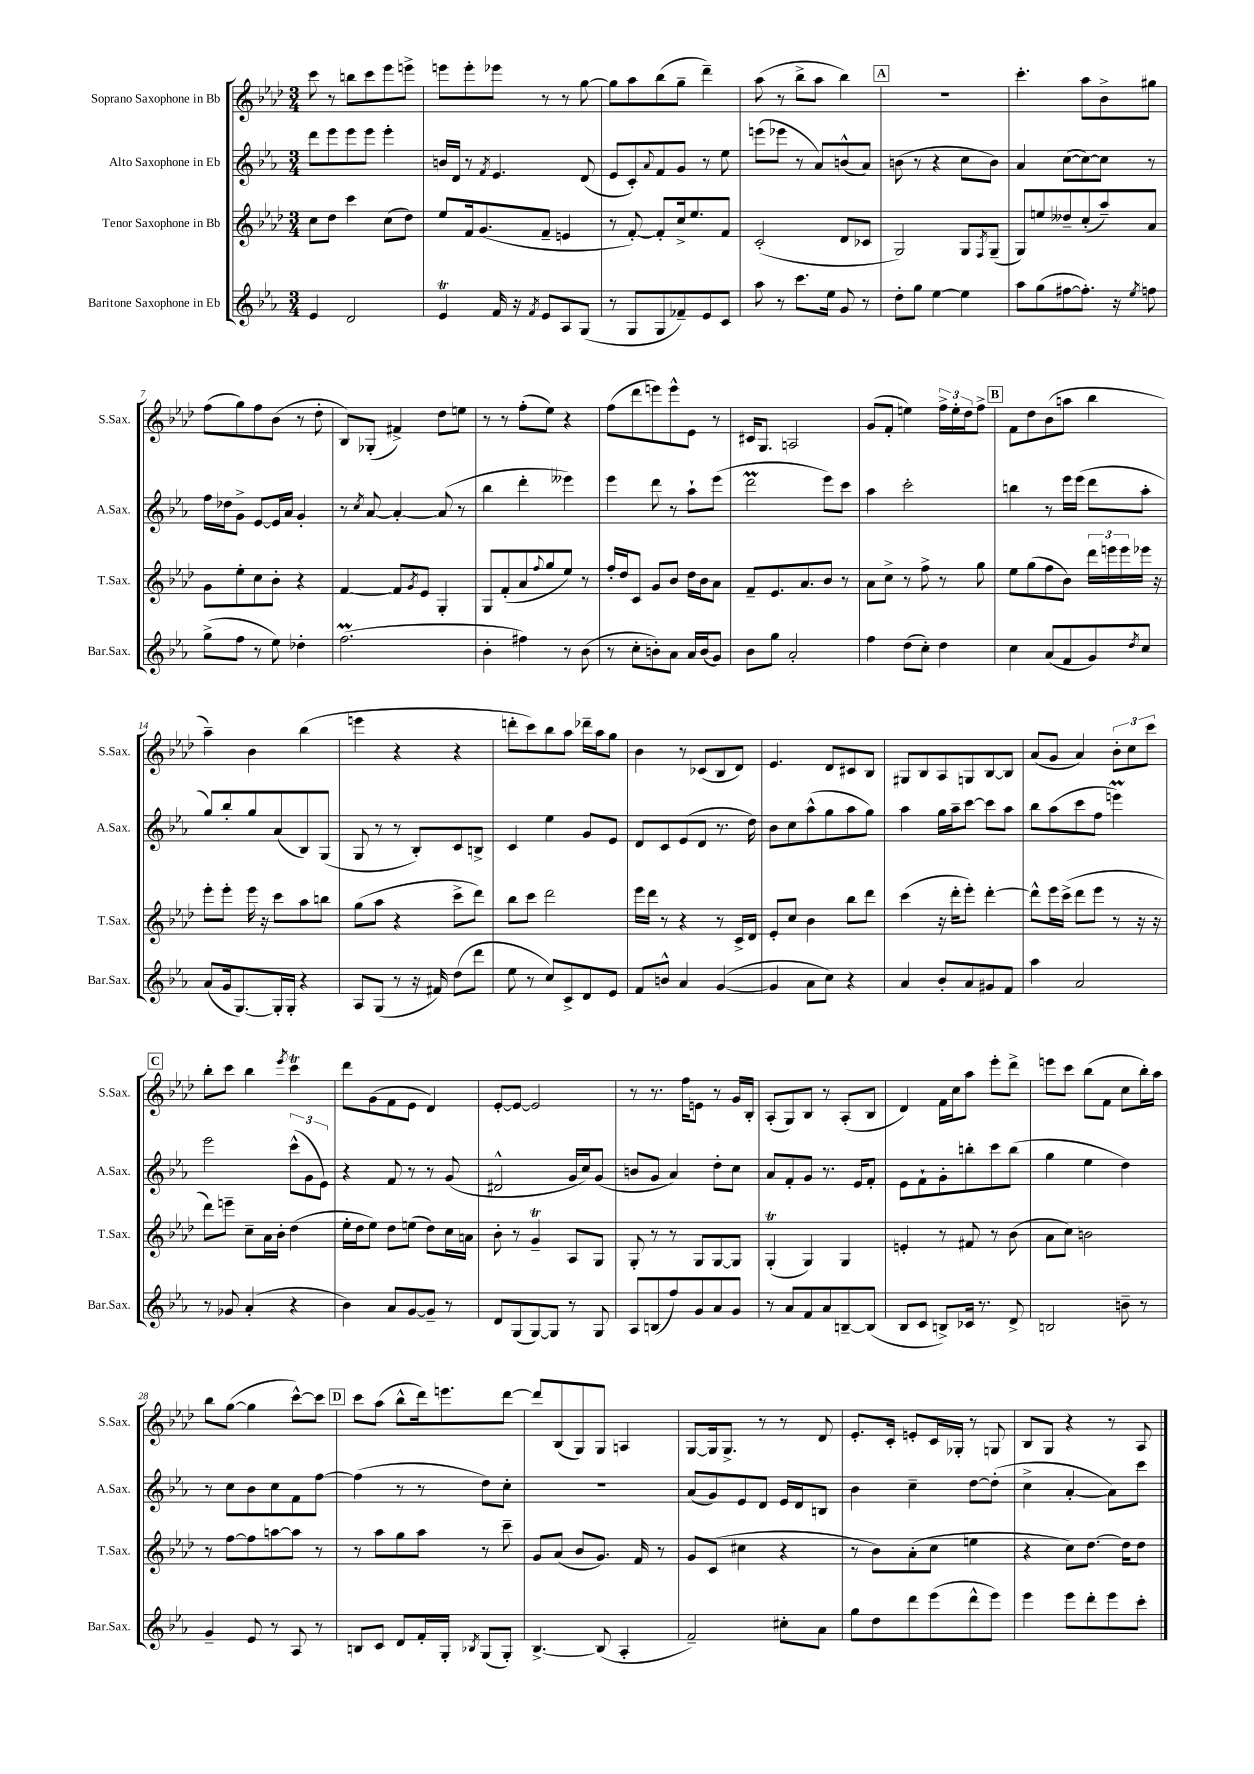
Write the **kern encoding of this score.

**kern	**kern	**kern	**kern
*part4	*part3	*part2	*part1
*staff4	*staff3	*staff2	*staff1
*I"Baritone Saxophone in Eb	*I"Tenor Saxophone in Bb	*I"Alto Saxophone in Eb	*I"Soprano Saxophone in Bb
*I'Bar.Sax.	*I'T.Sax.	*I'A.Sax.	*I'S.Sax.
*clefG2	*clefG2	*clefG2	*clefG2
*k[b-e-a-]	*k[b-e-a-d-]	*k[b-e-a-]	*k[b-e-a-d-]
*M3/4	*M3/4	*M3/4	*M3/4
=1	=1	=1	=1
4e-/	8cc\L	8ddd\L	8ccc\
.	8dd-\J	8eee-\	8r
2d/	4ccc\	8eee-\	8bbn\L
.	.	8eee-\J	8ccc\
.	(8cc\L	4eee-'\	8eee-\
.	8dd-\J)	.	8eeen^\J
=2	=2	=2	=2
4e-T/	8ee-/L	16bn/LL	8eeen\L
.	.	16d/JJ	.
.	16f/k	8r	8eee'\
.	(8.g/	.	.
.	.	8qf/	.
16f/	.	4.e-/	8eee-X\J
16r	.	.	.
8qf/	.	.	.
8e-/L	8f~/J	.	8r
8A-/	4en/	.	8r
(8G/J	.	(8d/	[8gg\
=3	=3	=3	=3
8r	8r	8e-/L	8gg\L]
8G/L	[8f'/)	8c'/)	8aa-\
.	.	8qqa-/	.
8G/	8f'/L]	8f/	(8bb-\
8f-X~/)	16cc^/k	8g/J	8gg~\J
.	8.ee-/	.	.
8e-/	.	8r	4ddd-~\)
8c/J	8f/J	8ee-\	.
=4	=4	=4	=4
8aa-\	(2c'/	(8eeen\L	(8aa-\
8r	.	8eee-X\J	8r
8.ccc\L	.	8r	8bb-^\L
.	.	8a-/L)	8aa-\J
16ee-\Jk	.	.	.
8g/	8d-/L	(8bn^^/	4bb-\)
8r	8c-X/J	8a-/J)	.
!!LO:REH:place=s1:t=A
=5	=5	=5	=5
8dd'\L	2G/)	(8bn\	2.r
8gg\J	.	8r	.
[4ee-\	.	4r	.
4ee-\]	8G/L	8cc\L	.
.	8qF/	.	.
.	(8G~/J	8b\J)	.
=6	=6	=6	=6
8aa-\L	8G/L)	4a-/	4.ccc'\
(8gg\	8een/	.	.
[8ff#X\	8dd--X~/	([8cc\L	.
8.ff#'\J])	(8cc'/	8cc\_)	8aa-\L
.	8aa-~/)	8cc\J]	8b-^\
16r	.	.	.
8qee-/	.	.	.
8ffn\	8a-/J	8r	8gg#X\J
!!LO:LB:g=z
=7	=7	=7	=7
(8gg^\L	8g\L	16ff\LL	(8ff\L
.	.	16dd-X\J	.
8ff\J	8ee-'\	8g^\J	8gg\)
8r	8cc\	[8e-/L	8ff\
8ee-\)	8b-'\J	16e-/L]	(8b-\J
.	.	16a-/JJ	.
4dd-X'\	4r	4g'/	8r
.	.	.	8dd-'\
=8	=8	=8	=8
(2.ffM\	[4f/	8r	8B-/L)
.	.	8qcc/	.
.	.	[8a-/	(8G-X'/J
.	8f/L]	4a-'/_	4f#X^/)
.	8qg/	.	.
.	8e-/J	.	.
.	4G'/	(8a-/]	8dd-\L
.	.	8r	8een\J
=9	=9	=9	=9
4b-'\	8G/L	4bb-\	8r
.	(8f'/	.	8r
4ff#X\)	8a-/	4ddd'\	(8ff'\L
.	8qqff/	.	.
.	8gg/	.	8ee-\J)
8r	8ee-/J)	4eee--X\)	4r
(8b-\	8r	.	.
=10	=10	=10	=10
8r	16ff'/LL	4eee-\	(8ff\L
.	16dd-/J	.	.
8cc'\L	8c/J	.	8ddd-\
8bn'\)	8g/L	8ddd\	8eeen\)
8a-\J	8b-/J	8r	8eee^^\
16a-/LL	16dd-\LL	8aa-`\L	8e-\J
(16b/J	16b-\J	.	.
8g/J)	8a-\J	(8eee-\J	8r
=11	=11	=11	=11
8b-\L	8f~/L	2dddm\	16c#X/KL
.	.	.	8.G/J
8gg\J	8.e-/	.	.
2a-'/	.	.	2An/
.	8.a-/	.	.
.	8b-/J	8eee-\L)	.
.	8r	8ccc\J	.
=12	=12	=12	=12
4ff\	8a-\L	4aa-\	(8g/L
.	8cc^\J	.	8f'/J
(8dd\L	8r	2ccc'\	4een\)
8cc'\J)	8ff^\	.	.
4dd\	8r	.	24ff^\LL
.	.	.	24ee'\
.	.	.	24dd-\J
.	8gg\	.	8ff^\J
!!LO:REH:place=s1:t=B
=13	=13	=13	=13
4cc\	8ee-\L	4bbn\	8f\L
.	(8gg\	.	8dd-\
(8a-/L	8ff\	8r	(8b-\
8f/	8b-\J)	16eee-\LL	8aan\J
.	.	(16eee-\JJ	.
8g/)	24ddd-\LL	8ddd\L	4bb-\
.	24eeen\	.	.
.	24eee\	.	.
8qdd/	.	.	.
8cc/J	16eee-X\JJ	8aa-'\J	.
.	16r	.	.
!!LO:LB:g=z
=14	=14	=14	=14
(8a-/L	8eee-'\L	8gg/L)	4aa-~\)
16g/k	8eee-'\J	8bb-'/	.
[8.G/)	.	.	.
.	16eee-\	8gg/	4b-\
.	16r	.	.
16G'/L]	8ccc\L	(8a-/	.
16G'/JJ	.	.	.
4r	8aa-\	8B-/)	(4bb-\
.	8bbn\J	(8G/J	.
=15	=15	=15	=15
8A-/L	(8gg\L	8G/	4eeen\
(8G/J	8aa-\J	8r	.
8r	4r	8r	4r
16r	.	8B-'/L)	.
16f#X/)	.	.	.
(8dd\L	8ccc^\L	8c/	4r
8ddd\J	8ddd-\J)	8Bn^/J	.
=16	=16	=16	=16
8ee-\	8bb-\L	4c/	8dddn'\L
8r	8ccc\J	.	8ccc\)
8cc/L)	2ddd-\	4ee-\	8bb-\
8c^/	.	.	8aa-\J
8d/	.	8g/L	16ddd-X~\LL
.	.	.	16aa-\J
8e-/J	.	8e-/J	8gg\J
=17	=17	=17	=17
8f/L	16eee-\LL	8d/L	4b-\
.	16ddd-\JJ	.	.
8bn^^/J	8r	8c/	.
4a-/	4r	(8e-/	8r
.	.	8d/J	(8c-X/L
([4g/	8r	8.r	8B-/
.	16c^/LL	.	8d-/J)
.	16d-/JJ	16dd\)	.
=18	=18	=18	=18
4g/]	8e-'/L	8b-\L	4.e-/
.	8cc/J	8cc\	.
8a-\L	4b-\	(8aa-^^\	.
8cc\J)	.	8gg\	8d-/L
4r	8bb-\L	8aa-\	8c#X/
.	8ddd-\J	8gg\J)	8B-/J
=19	=19	=19	=19
4a-/	(4ccc\	4aa-\	8G#X/L
.	.	.	8B-/
8b-'/L	16r	16gg\LL	8A-/
.	16ddd-'\KL	16aa-~\J	.
8a-/	8eee-'\J)	[8ccc\J	8Gn/
8g#X/	[4ddd-'\	8ccc\L]	[8B-/
8f/J	.	8aa-\J	8B-/J]
=20	=20	=20	=20
4aa-\	8ddd-^^\L]	8bb-\L	(8a-/L
.	16eee-\L	(8aa-\	8g/J
.	(16ccc^\JJ	.	.
2a-/	8ddd-\L	8ccc\	4a-/)
.	8eee-\J	8ff\J	.
.	8r	4eeenm\)	12b-'\L
.	.	.	12cc\
.	16r	.	.
.	.	.	12ccc\J
.	16r	.	.
!!LO:LB:g=z
!!LO:REH:place=s1:t=C
=21	=21	=21	=21
8r	8ddd-\L)	2eee-\	8bb-'\L
8g-X/	8eeen~\J	.	8ccc\J
(4a-'/	8cc~\L	.	4bb-\
.	16a-\L	.	.
.	16b-'\JJ	.	.
.	.	.	8qeee-/
4r	(4dd-\	(12ccc^^\L	4ccct\
.	.	12g\	.
.	.	12e-\J)	.
=22	=22	=22	=22
4b-\)	16ee-'\LL	4r	8ddd-\L
.	16dd-\J	.	.
.	8ee-\J)	.	(8g\
8a-/L	8dd-\L	8f/	8f\
[8g/	(8een\J	8r	8e-\J
8g~/J]	8dd-\L)	8r	4d-/)
8r	16cc\L	(8g/	.
.	16an\JJ	.	.
=23	=23	=23	=23
8d/L	8b-'\	2d#X^^/	[8e-'/L
(8G/	8r	.	8e-/J_
[8G/)	4gt~/	.	2e-/]
8G/J]	.	.	.
8r	8A-/L	16g/LL	.
.	.	16cc/J)	.
8G/	8G/J	(8g/J	.
=24	=24	=24	=24
8A-/L	8G'/	8bn/L	8r
(8Bn/	8r	8g/J	8.r
8ff/)	8r	4a-/)	.
.	.	.	16ff\KL
8g/	8G/L	.	8en\J
8a-/	[8G/	8dd'\L	8r
8g/J	8G/J]	8cc\J	16g/LL
.	.	.	16B-'/JJ
=25	=25	=25	=25
8r	(4Gt'/	8a-/L	(8A-'/L
8a-/L	.	8f'/	8G/)
8f/	4G/)	8g/J	8B-/J
8a-/	.	8.r	8r
[8Bn~/	4G/	.	(8A-'/L
.	.	16e-/KL	.
(8B/J]	.	8f'/J	8B-/J
=26	=26	=26	=26
8B-/L	4en'/	8e-\L	4d-/)
8c/J	.	8f`\	.
8Bn^/L)	8r	8g'\	16f\LL
.	.	.	16cc\J
16c-X/Jk	8f#X/	8bbn'\	8aa-\J
8.r	.	.	.
.	8r	8ccc\	8eee-'\L
8d^/	(8b-\	(8bb\J	8ddd-^\J
=27	=27	=27	=27
2Bn/	8a-\L	4gg\	8eeen\L
.	8cc\J)	.	8ccc\J
.	2bn\	4ee-\	(8bb-\L
.	.	.	8f\J
8bn~\	.	4dd\)	8cc\L
8r	.	.	16bb-'\L)
.	.	.	16aa-\JJ
!!LO:LB:g=z
=28	=28	=28	=28
4g~/	8r	8r	8bb-\L
.	[8ff\L	8cc\L	([8gg\J
8e-/	8ff\]	8b-\	4gg\]
8r	[8aan\	8cc\	.
8A-/	8aa\J]	8f\	[8ccc^^\L)
8r	8r	[8ff\J	8ccc\J]
!!LO:REH:place=s1:t=D
=29	=29	=29	=29
8Bn/L	8r	(4ff\]	8ccc\L
8c/J	8aa-\L	.	(8aa-\J
8d/L	8gg\	8r	8bb-^^\L
16f'/L	8aa-\J	8r	16ddd-\k)
16G'/JJ	.	.	8.eeen\
8qB-X/	.	.	.
(8G/L	8r	8dd\L)	.
8G'/J)	8ccc~\	8cc'\J	[8ddd-\J
=30	=30	=30	=30
[4.B-^/	8g/L	2.r	8ddd-/L]
.	(8a-/J	.	(8B-/
.	8b-/L	.	8G/)
(8B-/]	8.g/J)	.	8G/J
4A-'/	.	.	4An/
.	16f/	.	.
.	8r	.	.
=31	=31	=31	=31
2f~/)	8g/L	(8a-/L	[8G/L
.	(8c/J	8g/)	16G/k]
.	.	.	8.G^/J
.	4cc#X\	8e-/	.
.	.	8d/J	8r
8cc#X'\L	4r	16e-/LL	8r
.	.	16d/J	.
8a-\J	.	8Bn/J	8d-/
=32	=32	=32	=32
8gg\L	8r	4b-\	8.e-'/L
8dd\	8b-\L)	.	.
.	.	.	16c'/Jk
8ddd\	(8a-'\	4cc~\	8en'/L
(8eee-\	8cc\J	.	16c/L
.	.	.	16G-X'/JJ
8ddd^^\	4een\	[8dd\L	8r
8eee-\J)	.	(8dd'\J]	8Gn/
=33	=33	=33	=33
4eee-\	4r	4cc^\	8B-/L
.	.	.	8G/J
8eee-\L	8cc\L)	[4a-'/	4r
8ddd'\	[8.dd-\J	.	.
8eee-\	.	8a-\L])	8r
.	16dd-\KL]	.	.
8ccc'\J	8dd-\J	8ccc\J	8A-/
==	==	==	==
*-	*-	*-	*-
